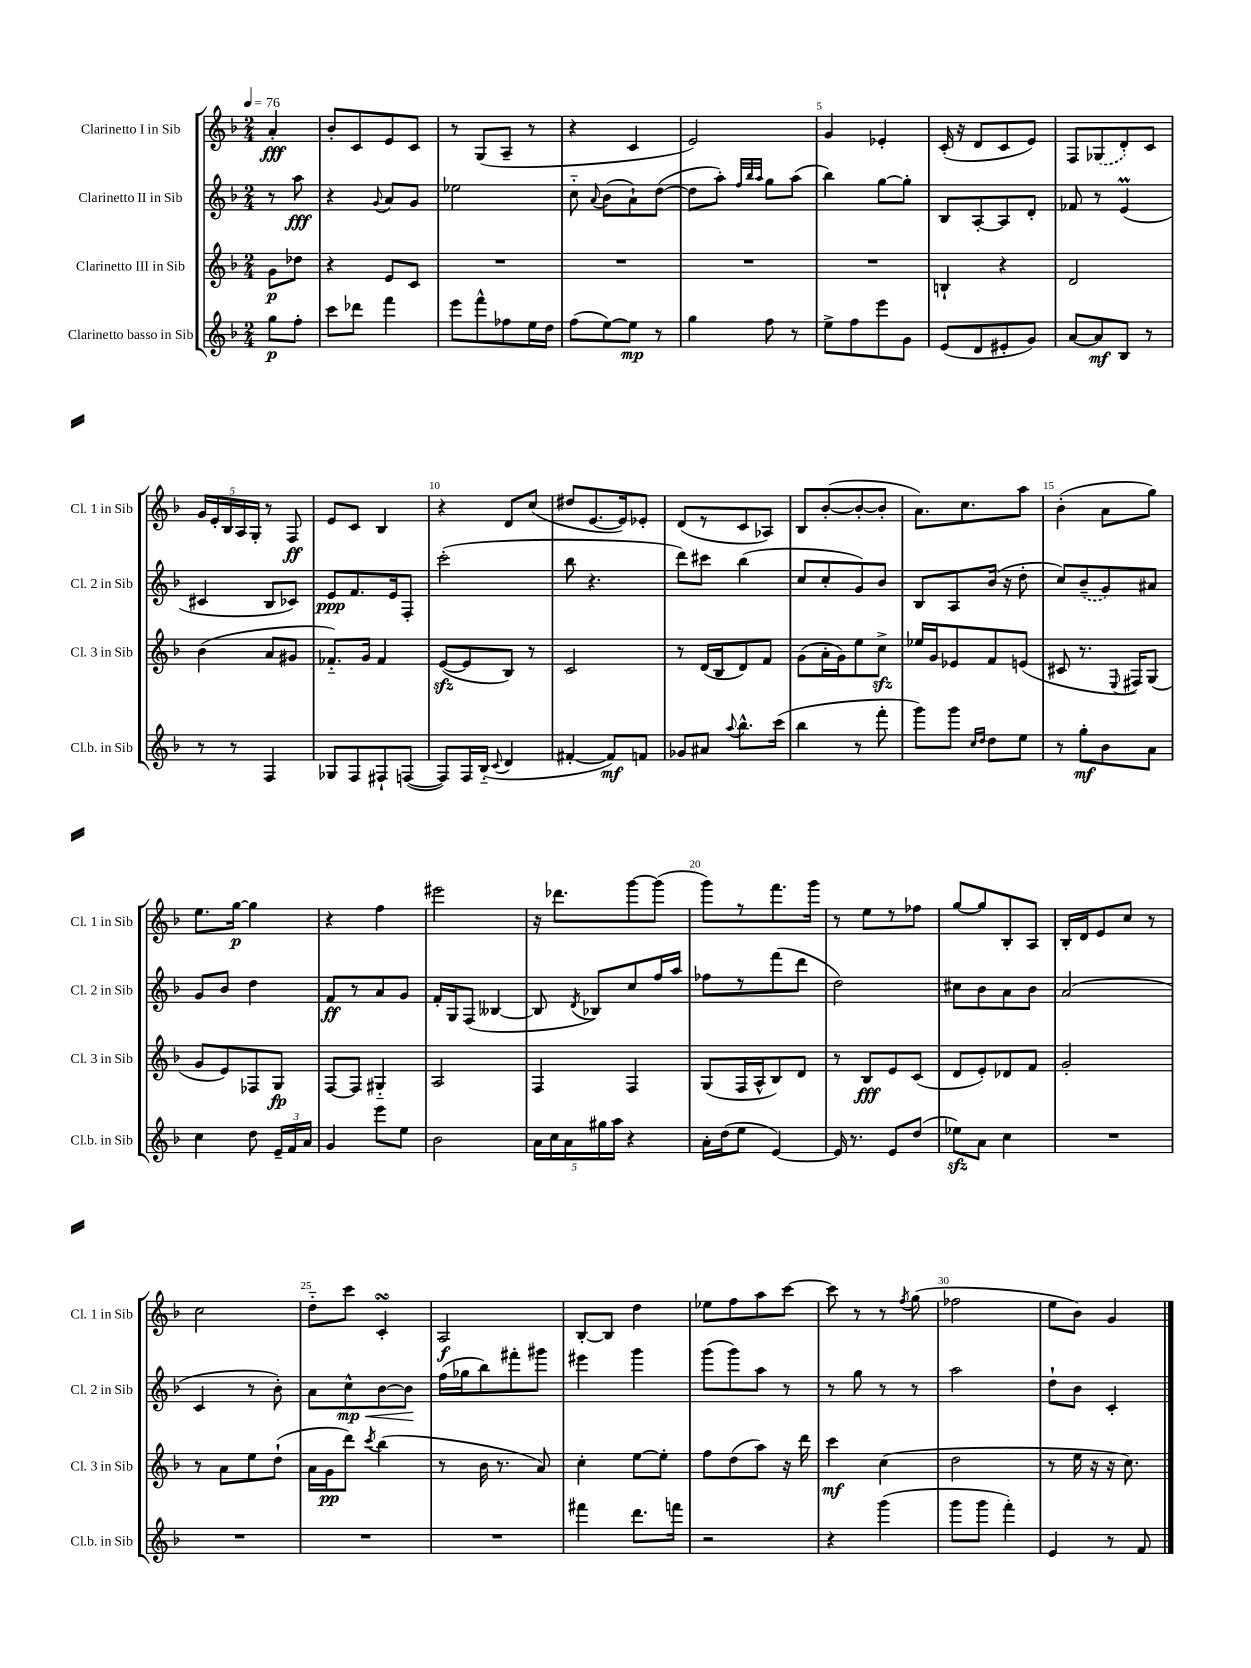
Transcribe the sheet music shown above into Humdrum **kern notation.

**kern	**kern	**kern	**kern
*staff4	*staff3	*staff2	*staff1
*clefG2	*clefG2	*clefG2	*clefG2
*k[b-]	*k[b-]	*k[b-]	*k[b-]
*M2/4	*M2/4	*M2/4	*M2/4
*MM76	*MM76	*MM76	*MM76
8gg	8g	8r	4a'
8ff'	8dd-	8aa	.
=	=	=	=
8ccc	4r	4r	8b-'
8ddd-	.	.	8c
.	.	8qqg	.
4fff	8e	8a	8e
.	8c	8g	8c
=	=	=	=
8eee	2r	2ee-	8r
8fff^^	.	.	(8G
8ff-	.	.	8A~
16ee	.	.	8r
16dd	.	.	.
=	=	=	=
(8ff	2r	8cc'~	4r
.	.	8qqa	.
[8ee)	.	(8b-	.
8ee]	.	8a`)	4c
8r	.	([8dd	.
=	=	=	=
4gg	2r	8dd]	2e)
.	.	8aa')	.
.	.	32qqff	.
.	.	32qqbb-	.
.	.	32qqaa	.
8ff	.	8gg	.
8r	.	(8aa	.
=	=	=	=
8ee^	2r	4bb-)	4g
8ff	.	.	.
8eee	.	[8gg	4e-'
8g	.	8gg']	.
=	=	=	=
(8e	4B`	8B-	(16c'
.	.	.	16r
8d	.	[8A'	8d
8e#'	4r	8A]	8c
8g)	.	8d'	8e)
=	=	=	=
[8a	2d	8f-	8F
8a]	.	8r	(8G-
8B-	.	(4e	8d')
8r	.	.	8c
=	=	=	=
8r	(4b-	4c#	20g
.	.	.	20e'
.	.	.	20B-
8r	.	.	.
.	.	.	20A
.	.	.	20G'
4F	8a	8B-	8r
.	8g#	8c-)	8F
=	=	=	=
8G-	8.f-'~)	8e	8e
8F	.	8.f	8c
.	16g	.	.
8F#`	4f-	.	4B-
.	.	16e	.
([8F	.	8F'	.
=	=	=	=
8F])	([8e	(2ccc'	4r
16F	8e]	.	.
(16B-'~	.	.	.
8qqc	.	.	.
4d	8B-)	.	8d
.	8r	.	(8cc
=	=	=	=
[4f#'	2c	8bb-	8dd#
.	.	4.r	[8.e
8f#])	.	.	.
.	.	.	16e])
8f	.	.	8e-'
=	=	=	=
8g-	8r	8ddd)	(8d
8a#	(16d	8ccc#	8r
.	16B-	.	.
8qqaa	.	.	.
8.bb-^^	8d)	(4bb-	8c
.	8f	.	8A-)
(16ccc	.	.	.
=	=	=	=
4bb-	(8g	8cc	8B-
.	16a'	8cc'	([8b-'
.	16g)	.	.
8r	8ee	8g)	8b-'_
8fff'	8cc^	8b-	8b-']
=	=	=	=
8ggg)	16ee-	8B-	8.a)
.	16g	.	.
8ggg	8e-	8A	.
.	.	.	8.cc
16qqcc	.	.	.
16qqdd	.	.	.
8dd	8f	(16b-	.
.	.	16r	.
8ee	(8e	8dd'	8aa
=	=	=	=
8r	8c#	8cc)	(4b-'
8gg'	8.r	(8b-~	.
8b-	.	8g)	8a
.	8qqE	.	.
.	16F#)	.	.
8a	(8G	8a#	8gg)
=	=	=	=
4cc	8g	8g	8.ee
.	8e)	8b-	.
.	.	.	[16gg
8dd	8F-	4dd	4gg]
24e~	8G	.	.
24f	.	.	.
24a	.	.	.
=	=	=	=
4g	[8F	8f	4r
.	8F]	8r	.
8eee	4G#'~	8a	4ff
8ee	.	8g	.
=	=	=	=
2b-	2A	16f'	2eee#
.	.	16G	.
.	.	(8F	.
.	.	[4B--	.
=	=	=	=
20a	4F	8B--]	16r
20cc	.	.	.
.	.	.	8.ddd-
20a	.	.	.
.	.	8qd	.
.	.	8B-)	.
20gg#	.	.	.
20aa	.	.	.
4r	4F	8cc	[8ggg
.	.	16ff	(8ggg]
.	.	16aa	.
=	=	=	=
16a'	(8G	8ff-	8ggg)
(16dd	.	.	.
8ee	16F	8r	8r
.	16A^^	.	.
[4e)	8B-)	(8fff	8.fff
.	8d	8ddd	.
.	.	.	16ggg
=	=	=	=
16e]	8r	2dd)	8r
8.r	.	.	.
.	8B-	.	8ee
8e	8e	.	8r
(8dd	(8c	.	8ff-
=	=	=	=
8ee-)	8d	8cc#	[8gg
8a	8e')	8b-	8gg]
4cc	8d-	8a	8B-'
.	8f	8b-	8A
=	=	=	=
2r	2g'	(2a	16B-'
.	.	.	16d
.	.	.	8e
.	.	.	8cc
.	.	.	8r
=	=	=	=
2r	8r	4c	2cc
.	8a	.	.
.	8ee	8r	.
.	(8dd`	8b-')	.
=	=	=	=
2r	16a	8a	8dd'~
.	16g	.	.
.	8ddd)	8cc^^	8ccc
.	8qccc	.	.
.	(4bb-	[8b-	4c'
.	.	8b-]	.
=	=	=	=
2r	8r	(16ff	2A
.	.	16gg-	.
.	16b-	8bb-)	.
.	8.r	.	.
.	.	8fff#'	.
.	8a)	8ggg#	.
=	=	=	=
4fff#	4cc'	4eee#	[8B-'
.	.	.	8B-]
8.ddd	[8ee	4ggg	4dd
.	8ee']	.	.
16fff	.	.	.
=	=	=	=
2r	8ff	(8ggg	8ee-
.	(8dd	8ggg)	8ff
.	8aa)	8aa	8aa
.	16r	8r	[8ccc
.	16ddd	.	.
=	=	=	=
4r	4ccc	8r	8ccc]
.	.	8gg	8r
(4ggg	(4cc	8r	8r
.	.	.	8qff
.	.	8r	(8gg
=	=	=	=
8ggg	2dd	2aa	2ff-
8ggg	.	.	.
4fff')	.	.	.
=	=	=	=
4e	8r	8dd`	8ee
.	16ee	8b-	8b-)
.	16r	.	.
8r	16r	4c'	4g
.	8.cc)	.	.
8f	.	.	.
==	==	==	==
*-	*-	*-	*-
